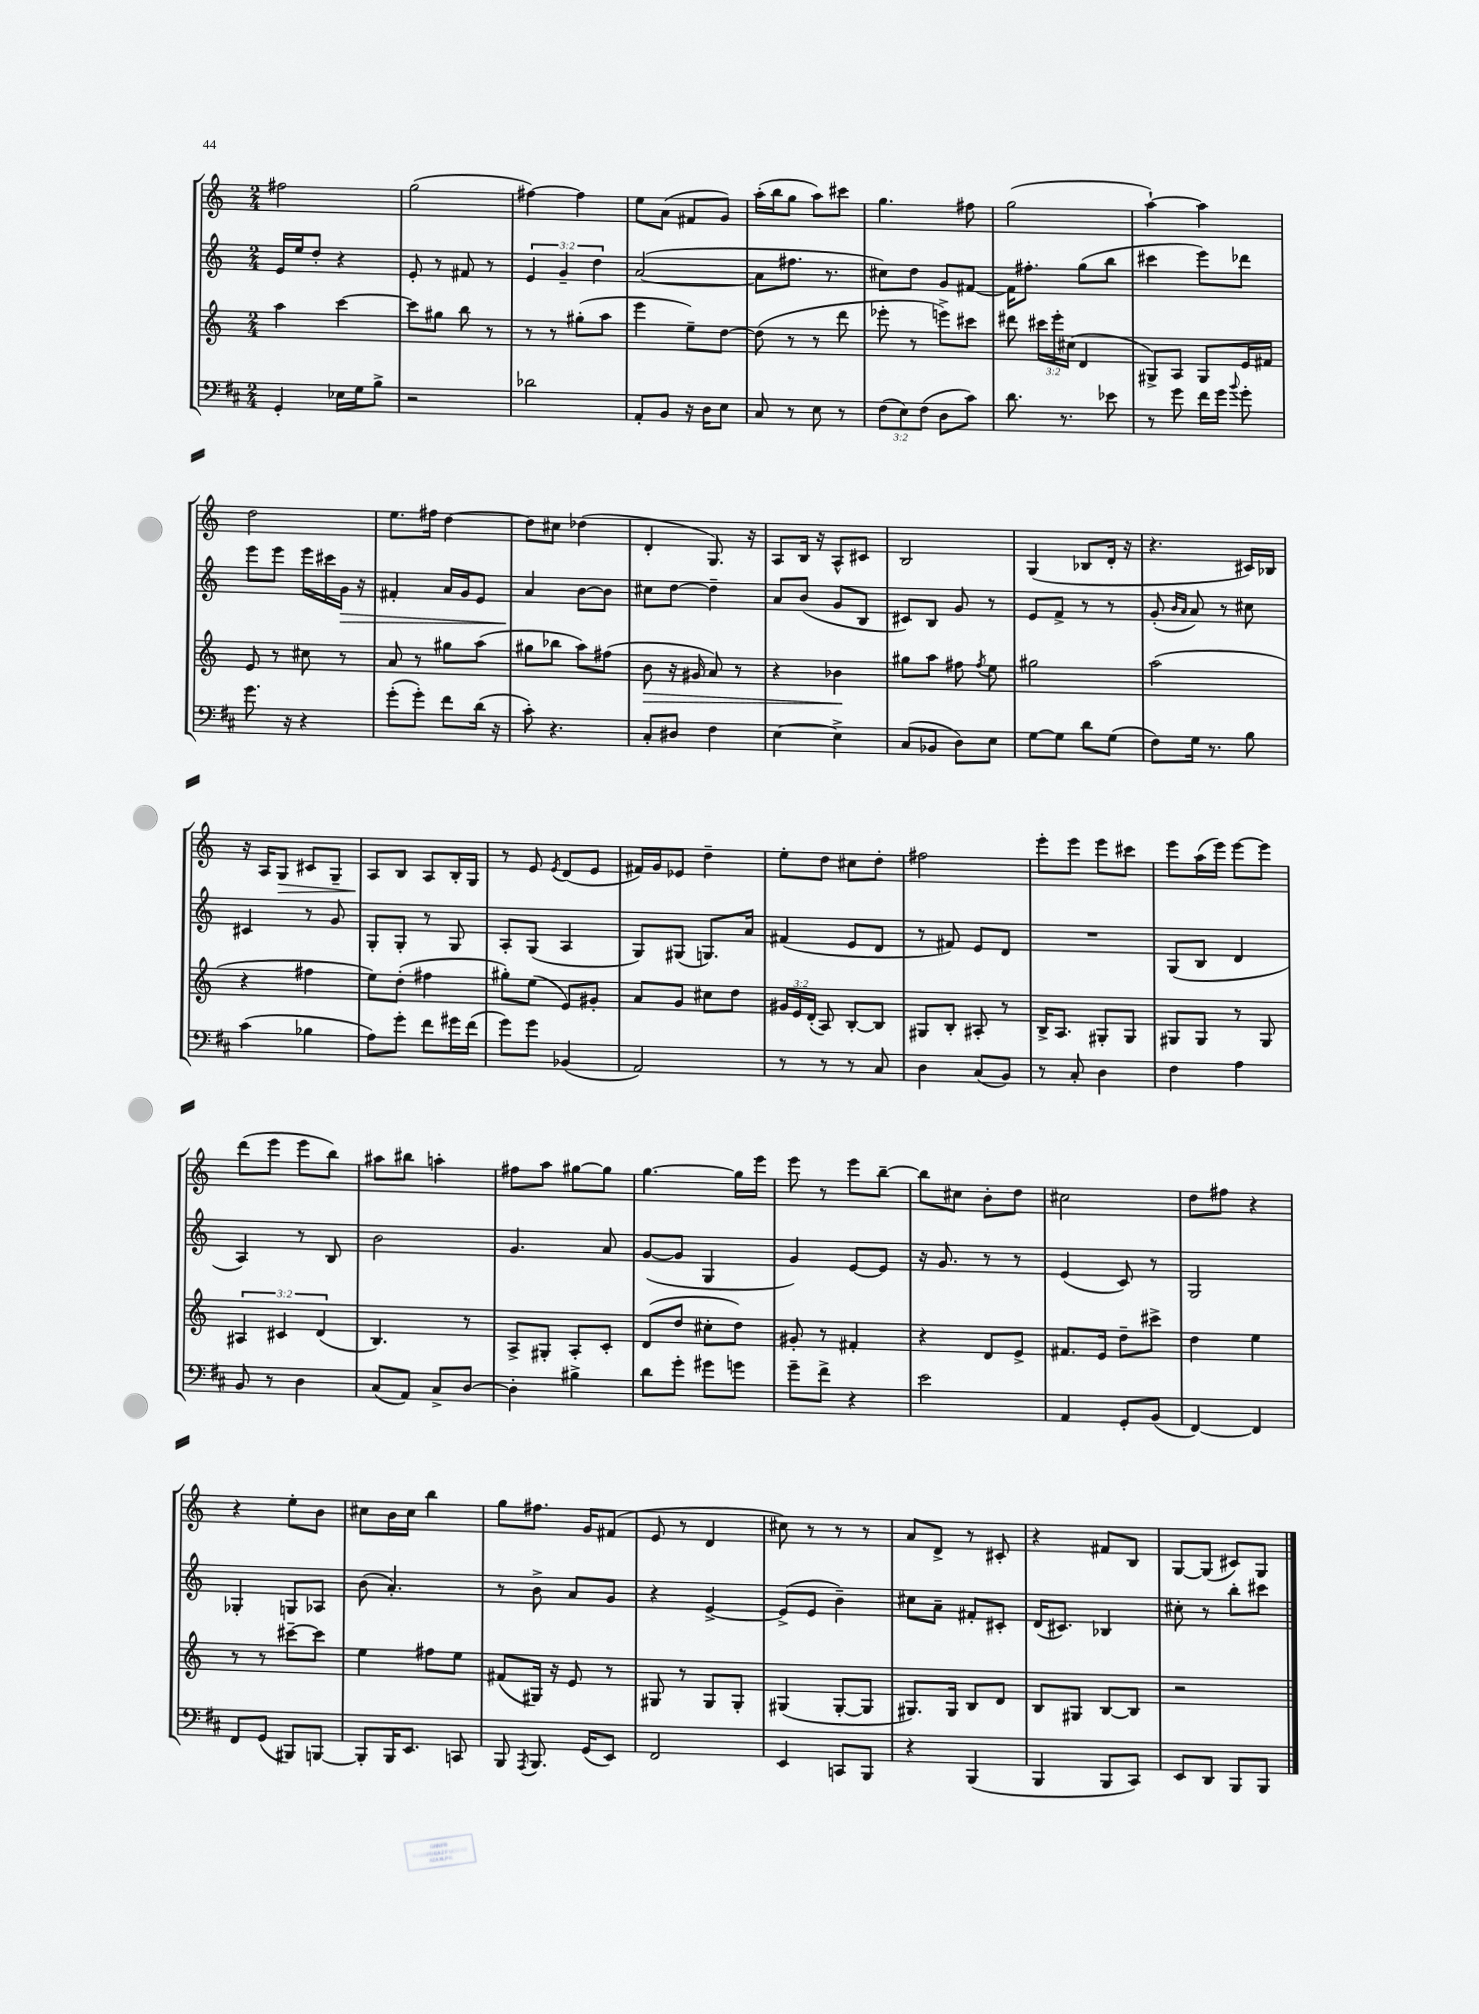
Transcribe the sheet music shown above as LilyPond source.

<<
\new StaffGroup <<
\new Staff = "s0" {
    \clef treble \key c \major \numericTimeSignature \time 2/4
    \autoBeamOff fis''2 |
    g''2( |
    fis''4~) fis''4 |
    e''8[ a'8]( fis'8[ g'8]) |
    a''16[-.( b''16 g''8] a''8[) cis'''8] |
    g''4. fis''8 |
    g''2( |
    a''4~-!) a''4 |
    d''2 |
    e''8.[ fis''16] d''4~ |
    d''8[ cis''8] des''4( |
    d'4-. g8.) r16 |
    a8[ b16] r16 a8[-^ cis'8] |
    b2 |
    g4( bes8[ d'16]-. r16 |
    r4. cis'16[) bes16] |
    r16 a16[ g8]\> cis'8[ g8]-- |
    a8[\! b8] a8[ b16-. g16] |
    r8 e'8 \acciaccatura { e'8 } d'8[( e'8] |
    fis'16[) g'16 ees'8] d''4-- |
    e''8[-. d''8] cis''8[ d''8]-. |
    fis''2 |
    e'''8[-. e'''8] e'''8[ cis'''8] |
    e'''8[ a''16( e'''16]) e'''8[~ e'''8] |
    d'''8[( e'''8] e'''8[ b''8]) |
    ais''8[ bis''8] a''4-. |
    fis''8[ a''8] gis''8[~ gis''8] |
    g''4.~ g''16[ e'''16] |
    e'''8 r8 e'''8[ b''8]~-- |
    b''8[ cis''8] b'8[-. d''8] |
    cis''2 |
    d''8[ fis''8] r4 |
    r4 e''8[-. b'8] |
    cis''8[ b'16 cis''16] b''4 |
    g''8[ fis''8.] g'16[ fis'8]( |
    e'8 r8 d'4 |
    cis''8) r8 r8 r8 |
    a'8[ d'8]-> r8 cis'8-. |
    r4 fis'8[ b8] |
    g8[~ g8]( cis'8[) g8] \bar "|." |
}
\new Staff = "s1" {
    \clef treble \key c \major \numericTimeSignature \time 2/4 \override Staff.TupletNumber.text = #tuplet-number::calc-fraction-text
    \autoBeamOff e'16[ e''16 d''8]-. r4 |
    e'8-. r8 fis'8 r8 |
    \tuplet 3/2 { e'4 g'4-- d''4 } |
    a'2~( |
    a'8[ fis''8.] r8. |
    cis''8[) d''8] g'8[ fis'8]~ |
    fis'16[ fis''8.]-. g''8[( b''8] |
    cis'''4 e'''8[) des'''8] |
    e'''8[ e'''8] e'''16[ cis'''16 g'16]\> r16 |
    fis'4-. a'16[ g'16 e'8] |
    a'4\! b'8[~ b'8] |
    cis''8[ d''8]~ d''4-- |
    a'8[ b'8]( g'8[ b8] |
    cis'8[) b8] g'8 r8 |
    e'8[ f'8]-> r8 r8 |
    g'8-.( \grace { b'16[ a'16] } a'8) r8 cis''8 |
    cis'4 r8 g'8 |
    g8[-. g8]-. r8 g8 |
    a8[-. g8]( a4 |
    g8[) gis8]( g8.[) a'16] |
    fis'4( e'8[ d'8] |
    r8 fis'8) e'8[ d'8] |
    R2 |
    g8[( b8] d'4 |
    a4) r8 b8 |
    b'2 |
    g'4. a'8 |
    g'8[~( g'8] g4 |
    g'4) e'8[~ e'8] |
    r16 g'8. r8 r8 |
    e'4( c'8) r8 |
    g2 |
    ges4-. g8[ aes8] |
    b'8( a'4.-.) |
    r8 b'8-> a'8[ g'8] |
    r4 e'4~-> |
    e'8[->( e'8] b'4--) |
    cis''8[ a'8]-- fis'8[-. cis'8]-. |
    d'16[( cis'8.]) bes4 |
    cis''8-. r8 b''8[-. cis'''8] \bar "|." |
}
\new Staff = "s2" {
    \clef treble \key c \major \numericTimeSignature \time 2/4 \override Staff.TupletNumber.text = #tuplet-number::calc-fraction-text
    \autoBeamOff a''4 c'''4~ |
    c'''8[ gis''8] b''8 r8 |
    r8 r8 gis''8[-.( a''8] |
    e'''4 e''8[--) d''8]~ |
    d''8( r8 r8 d'''8 |
    ees'''8-. r8 e'''8[->) cis'''8] |
    dis'''8 \tuplet 3/2 { cis'''16[ e'''16-. cis''16]( } d'4 |
    gis8[->) a8] gis8[ e'16 fis'16] |
    e'8 r8 cis''8 r8 |
    a'8 r8 gis''8[ a''8]( |
    gis''8[ bes''8] a''8[) fis''8]( |
    b'8\> r16 gis'16 a'8) r8 |
    r4 bes'4\! |
    gis''8[ a''8] fis''8 \acciaccatura { fis''8 } e''8 |
    gis''2 |
    a''2( |
    r4 fis''4 |
    e''8[) d''8]-.( fis''4 |
    gis''8[-.) e''8]( e'8[) gis'8]-. |
    a'8[ g'8] cis''8[ d''8] |
    \tuplet 3/2 { gis'16[ e'16 d'16]-.( } a8) b8[~-. b8] |
    gis8[ b8]-. ais8-. r8 |
    b16[-> a8.] gis8[-. gis8] |
    gis8[ gis8] r8 gis8 |
    \tuplet 3/2 { ais4 cis'4 d'4( } |
    b4.) r8 |
    a8[-> gis8]-. a8[-. c'8]-. |
    d'8[( d''8] cis''8[-. d''8]) |
    gis'8-. r8 fis'4-. |
    r4 d'8[ e'8]-> |
    fis'8.[ e'16] d''8[-- cis'''8]-> |
    d''4 e''4 |
    r8 r8 cis'''8[~-- cis'''8] |
    e''4 fis''8[ e''8] |
    fis'8[( gis16]) r16 e'8 r8 |
    gis8 r8 gis8[ gis8]-. |
    gis4( gis8[~-. gis8] |
    gis8.[) gis16] b8[ d'8] |
    b8[ gis8] b8[~ b8] |
    r2 \bar "|." |
}
\new Staff = "s3" {
    \clef bass \key d \major \numericTimeSignature \time 2/4 \override Staff.TupletNumber.text = #tuplet-number::calc-fraction-text
    \autoBeamOff g,4-. ees16[ g16 b8]-> |
    r2 |
    des'2 |
    a,8[-. b,8] r16 d16[ e8] |
    cis8 r8 e8 r8 |
    \tuplet 3/2 { fis8[( e8) fis8]( } d8[ cis'8]) |
    d'8. r8. ees'8 |
    r8 g'8 fis'16[ g'16] \appoggiatura { b'8 } g'8-. |
    g'8. r16 r4 |
    g'8[-.( g'8]-.) fis'8[ d'16]( r16 |
    cis'8-.) r4. |
    cis8[-. dis8] fis4 |
    e4~ e4-> |
    cis8[( bes,8] d8[) e8] |
    g8[~ g8] d'8[ g8]( |
    fis8[) g16] r8. b8 |
    cis'4( bes4 |
    a8[) g'8]-. fis'8[ gis'16 fis'16]( |
    g'8[) g'8] bes,4( |
    a,2) |
    r8 r8 r8 cis8 |
    d4 cis8[( b,8]) |
    r8 cis8-. d4 |
    fis4 a4 |
    b,8 r8 d4 |
    cis8[( a,8]) cis8[-> d8]~ |
    d4-. bis4-> |
    d'8[ g'8]-. gis'8[ g'8] |
    g'8[-- fis'8]-> r4 |
    e'2 |
    a,4 g,8[-. b,8]( |
    fis,4~) fis,4 |
    fis,8[ g,8]( bis,,8[) b,,8]~ |
    b,,8[-. b,,16 e,8.] c,8 |
    b,,8 \acciaccatura { a,,8 } b,,8. g,16[( e,8]) |
    fis,2 |
    e,4 c,8[ b,,8] |
    r4 b,,4( |
    b,,4 b,,8[ cis,8]) |
    e,8[ d,8] b,,8[ b,,8] \bar "|." |
}
>>
>>
\layout { \context { \Score \remove "Bar_number_engraver" } }
